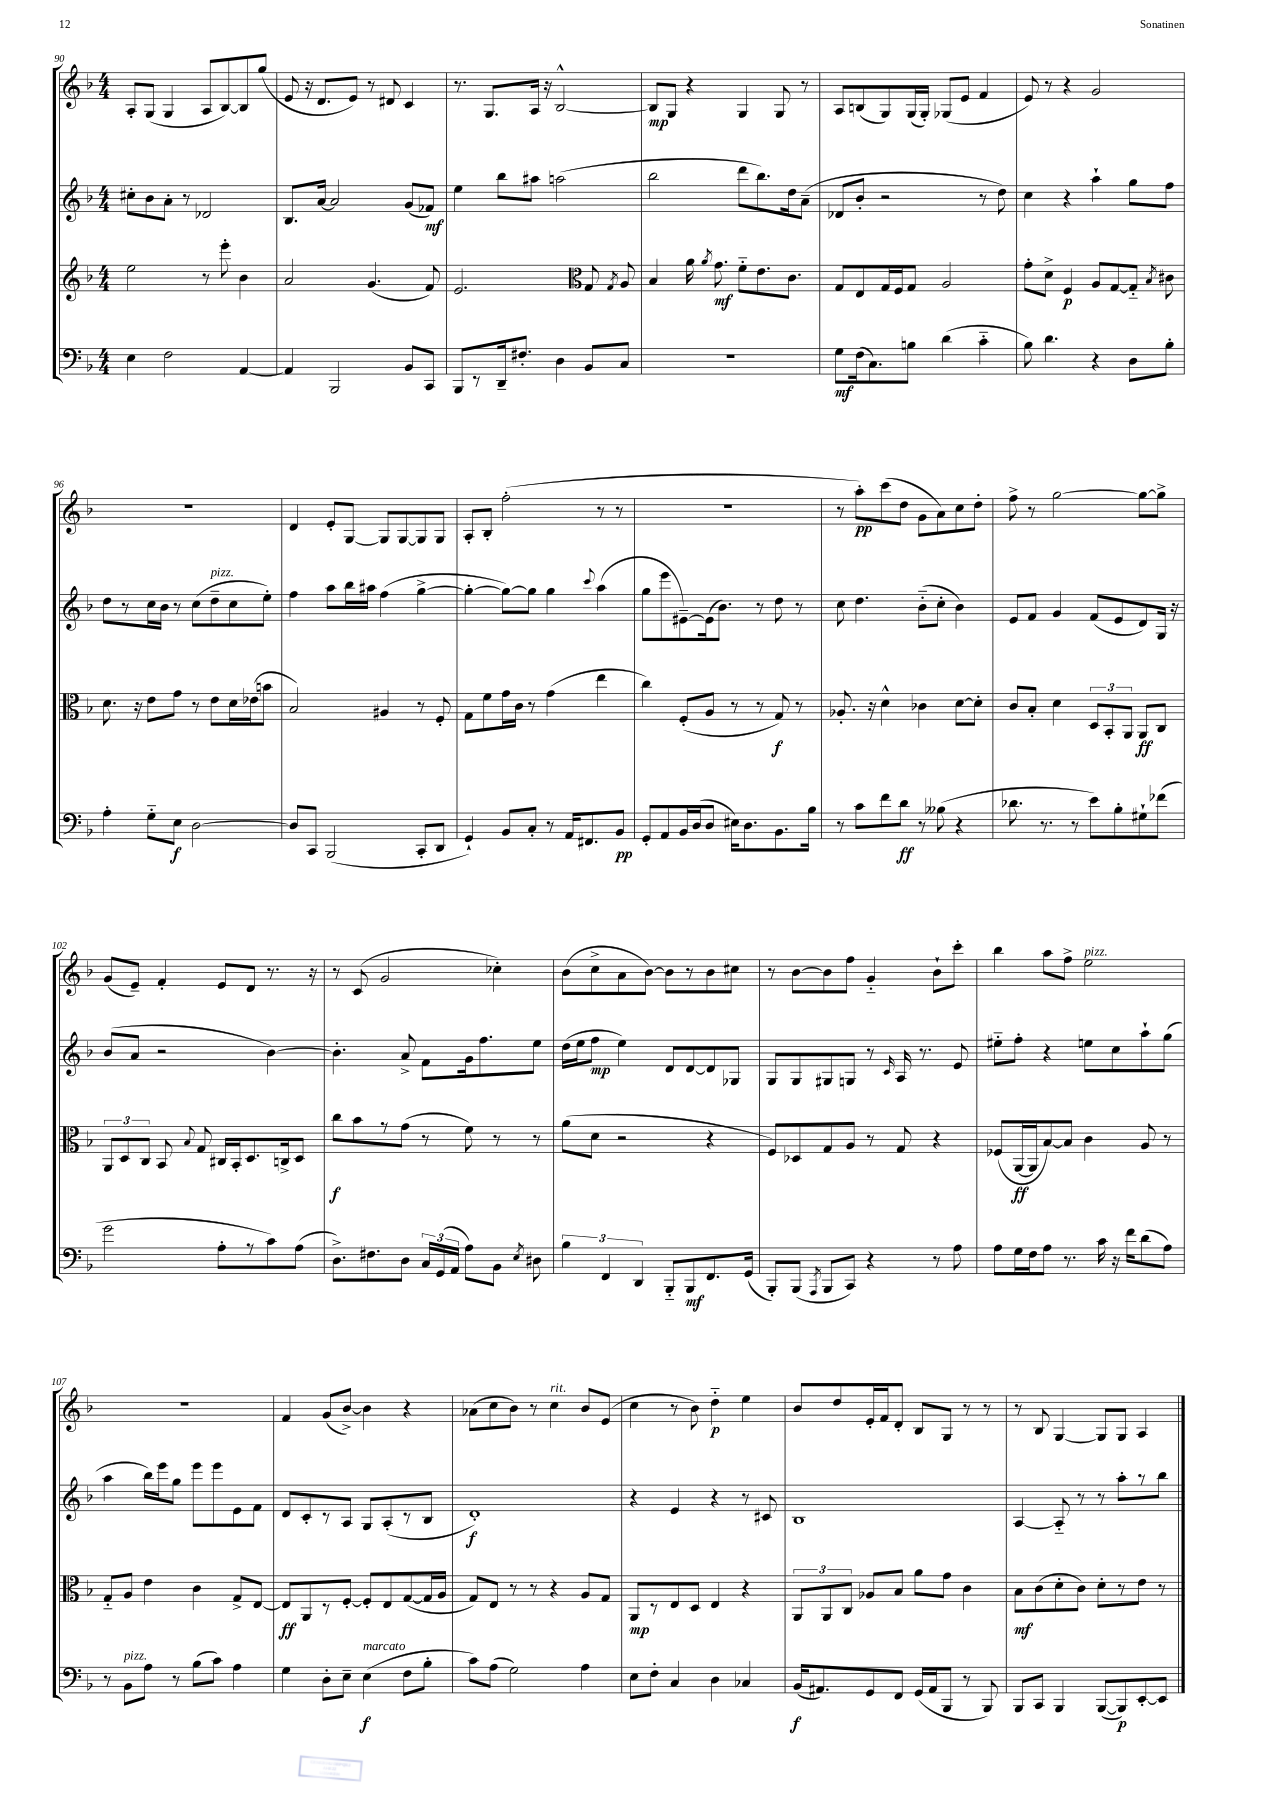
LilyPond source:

<<
\new StaffGroup <<
\new Staff = "s0" {
    \clef treble \key f \major \numericTimeSignature \time 4/4
    \autoBeamOff a8[-. g8]( g4 a8[ bes8~) bes8 g''8]( |
    e'8 r16 d'8.[ e'8]) r8 dis'8 c'4 |
    r8. g8.[ a16] r16 bes2~-^ |
    bes8[\mp g8] r4 g4 g8 r8 |
    a8[ b8( g8) g16( g16]-.) ges8[( e'8] f'4 |
    e'8) r8 r4 g'2 |
    R1 |
    d'4 e'8[-. g8]~ g8[ g8~ g8 g8] |
    a8[-. bes8]-. f''2-.( r8 r8 |
    R1 |
    r8 a''8[-.\pp) c'''8( d''8] g'8[ a'8) c''8 d''8]-. |
    f''8-> r8 g''2~ g''8[~ g''8]-> |
    g'8[( e'8]--) f'4-. e'8[ d'8] r8. r16 |
    r8 c'8( g'2 ces''4-.) |
    bes'8[( c''8-> a'8 bes'8]~) bes'8[ r8 bes'8 cis''8] |
    r8 bes'8[~ bes'8 f''8] g'4-_ bes'8[-! c'''8]-. |
    bes''4 a''8[ f''8]-> e''2^\markup { \italic "pizz." } |
    r1 |
    f'4 g'8[( bes'8]~->) bes'4 r4 |
    aes'8[( c''8 bes'8]) r8 c''4^\markup { \italic "rit." } bes'8[ e'8]( |
    c''4 r8 bes'8) d''4-_\p e''4 |
    bes'8[ d''8 e'16-. f'16 d'8]-. bes8[ g8] r8 r8 |
    r8 bes8 g4~ g8[ g8] a4 \bar "|." |
}
\new Staff = "s1" {
    \clef treble \key f \major \numericTimeSignature \time 4/4
    \autoBeamOff cis''8[-. bes'8 a'8]-. r8 des'2 |
    bes8.[ a'16]~ a'2 g'8[( fes'8]\mf) |
    e''4 bes''8[ ais''8] a''2( |
    bes''2 d'''8[ bes''8.) d''16 a'8]--( |
    des'8[ bes'8]-. r2 r8 d''8) |
    c''4 r4 a''4-! g''8[ f''8] |
    d''8[ r8 c''16 bes'16] r8 c''8[( d''8--^\markup { \italic "pizz." } c''8 e''8]-.) |
    f''4 a''8[ bes''16 ais''16] f''4( g''4~-> |
    g''4~-. g''8[~) g''8] g''4 \appoggiatura { c'''8 } a''4( |
    g''8[ e'''8 eis'8~--) eis'16( bes'8.]) r8 d''8 r8 |
    c''8 d''4. bes'8[-_( c''8]-. bes'4) |
    e'8[ f'8] g'4 f'8[( e'8 d'8) g16] r16 |
    bes'8[( a'8] r2 bes'4~) |
    bes'4.-. a'8-> f'8[ g'16 f''8. e''8] |
    d''16[( e''16 f''8]\mp e''4) d'8[ d'8~ d'8 ges8] |
    g8[ g8 gis8 g8] r8 \grace { c'16 } a16 r8. e'8 |
    eis''8[-_ f''8]-. r4 e''8[ c''8 a''8-! g''8]( |
    a''4 bes''16[) e'''16 g''8] e'''8[ e'''8 e'8 f'8] |
    d'8[ c'8-. r8 a8] g8[ a8-.( r8 bes8] |
    d'1-.\f) |
    r4 e'4 r4 r8 cis'8 |
    bes1 |
    a4~ a8-_ r8 r8 a''8[-. r8 bes''8] \bar "|." |
}
\new Staff = "s2" {
    \clef treble \key f \major \numericTimeSignature \time 4/4
    \autoBeamOff e''2 r8 e'''8-. bes'4 |
    a'2 g'4.( f'8) |
    e'2. \clef alto g8 \acciaccatura { g8 } a8 |
    bes4 a'16 \acciaccatura { a'8 } g'8.\mf f'8[-_ e'8. c'8.] |
    g8[ e8 g16 f16 g8] a2 |
    g'8[-. d'8]-> f4\p a8[ g8~ g8]-_ \acciaccatura { bes8 } cis'8 |
    d'8. r16 e'8[ g'8] r8 e'8[ d'16 ees'16( b'8] |
    bes2) ais4 r8 f8-. |
    g8[ f'8 g'16 c'16] r8 g'4( e''4 |
    c''4) f8[-.( a8] r8 r8 g8\f) r8 |
    aes8.-. r16 d'4-^ ces'4 d'8[~ d'8]-. |
    c'8[ bes8]-. d'4 \tuplet 3/2 { d8[ bes,8-. a,8] } a,8[\ff c8] |
    \tuplet 3/2 { a,8[ d8 c8] } bes,8 \appoggiatura { bes8 } g8 cis16[ bes,16-. d8. c16-> d8] |
    c''8[\f bes'8 r8 g'8]( r8 f'8) r8 r8 |
    a'8[( d'8] r2 r4 |
    f8[) des8 g8 a8] r8 g8 r4 |
    fes8[( a,16~\ff a,16 bes8~) bes8] c'4 a8 r8 |
    g8[-_ a8] e'4 c'4 g8[-> e8]~ |
    e8[\ff a,8 r8 f8]~-. f8[-. e8 g8~( g16 a16] |
    g8[) e8] r8 r8 r4 a8[ g8] |
    a,8[\mp r8 e8 d8] e4 r4 |
    \tuplet 3/2 { a,8[ a,8 c8] } aes8[ bes8] a'8[ g'8] c'4 |
    bes8[\mf c'8( d'8-. c'8]) d'8[-. r8 e'8] r8 \bar "|." |
}
\new Staff = "s3" {
    \clef bass \key f \major \numericTimeSignature \time 4/4
    \autoBeamOff e4 f2 a,4~ |
    a,4 bes,,2 bes,8[ c,8] |
    bes,,8[ r8 d,16-- fis8.]-. d4 bes,8[ c8] |
    R1 |
    g8[\mf f16( c8.) b8] d'4( c'4-_ |
    bes8) d'4. r4 d8[ bes8]-. |
    a4-. g8[-_ e8]\f d2~ |
    d8[ c,8] bes,,2( c,8[-. d,8] |
    g,4-!) bes,8[ c8]-. r8 a,16[ fis,8. bes,8]\pp |
    g,8[-. a,8 bes,16 d16( d8] eis16[) d8. bes,8. bes16] |
    r8 c'8[ f'8 d'8]\ff r8 beses8( r4 |
    des'8. r8. r8 e'8[) bes8-. gis8-! fes'8]( |
    g'2 a8[-. r8 c'8) a8]( |
    d8.[->) fis8. d8] \tuplet 3/2 { c16[ g,16( a,16] } a8[) bes,8] \acciaccatura { e8 } dis8 |
    \tuplet 3/2 { bes4 f,4 d,4 } bes,,8[-_ bes,,8\mf f,8. g,16]( |
    bes,,8[-.) bes,,8]( \acciaccatura { a,,8 } bes,,8[ c,8]) r4 r8 a8 |
    a8[ g16 f16 a8] r8. c'16 r16 f'16[ d'8( a8]) |
    r8 bes,8[^\markup { \italic "pizz." } a8] r8 bes8[( c'8]) a4 |
    g4 d8[-. e8]-- e4\f^\markup { \italic "marcato" }( f8[ bes8]-. |
    c'8[) a8]( g2) a4 |
    e8[ f8]-. c4 d4 ces4 |
    bes,16[\f( ais,8.) g,8 f,8] g,16[( ais,16 bes,,8] r8 bes,,8) |
    bes,,8[ c,8] bes,,4 bes,,8[~( bes,,8\p) e,8~-. e,8] \bar "|." |
}
>>
>>
\layout { \context { \Score currentBarNumber = #90 } }
